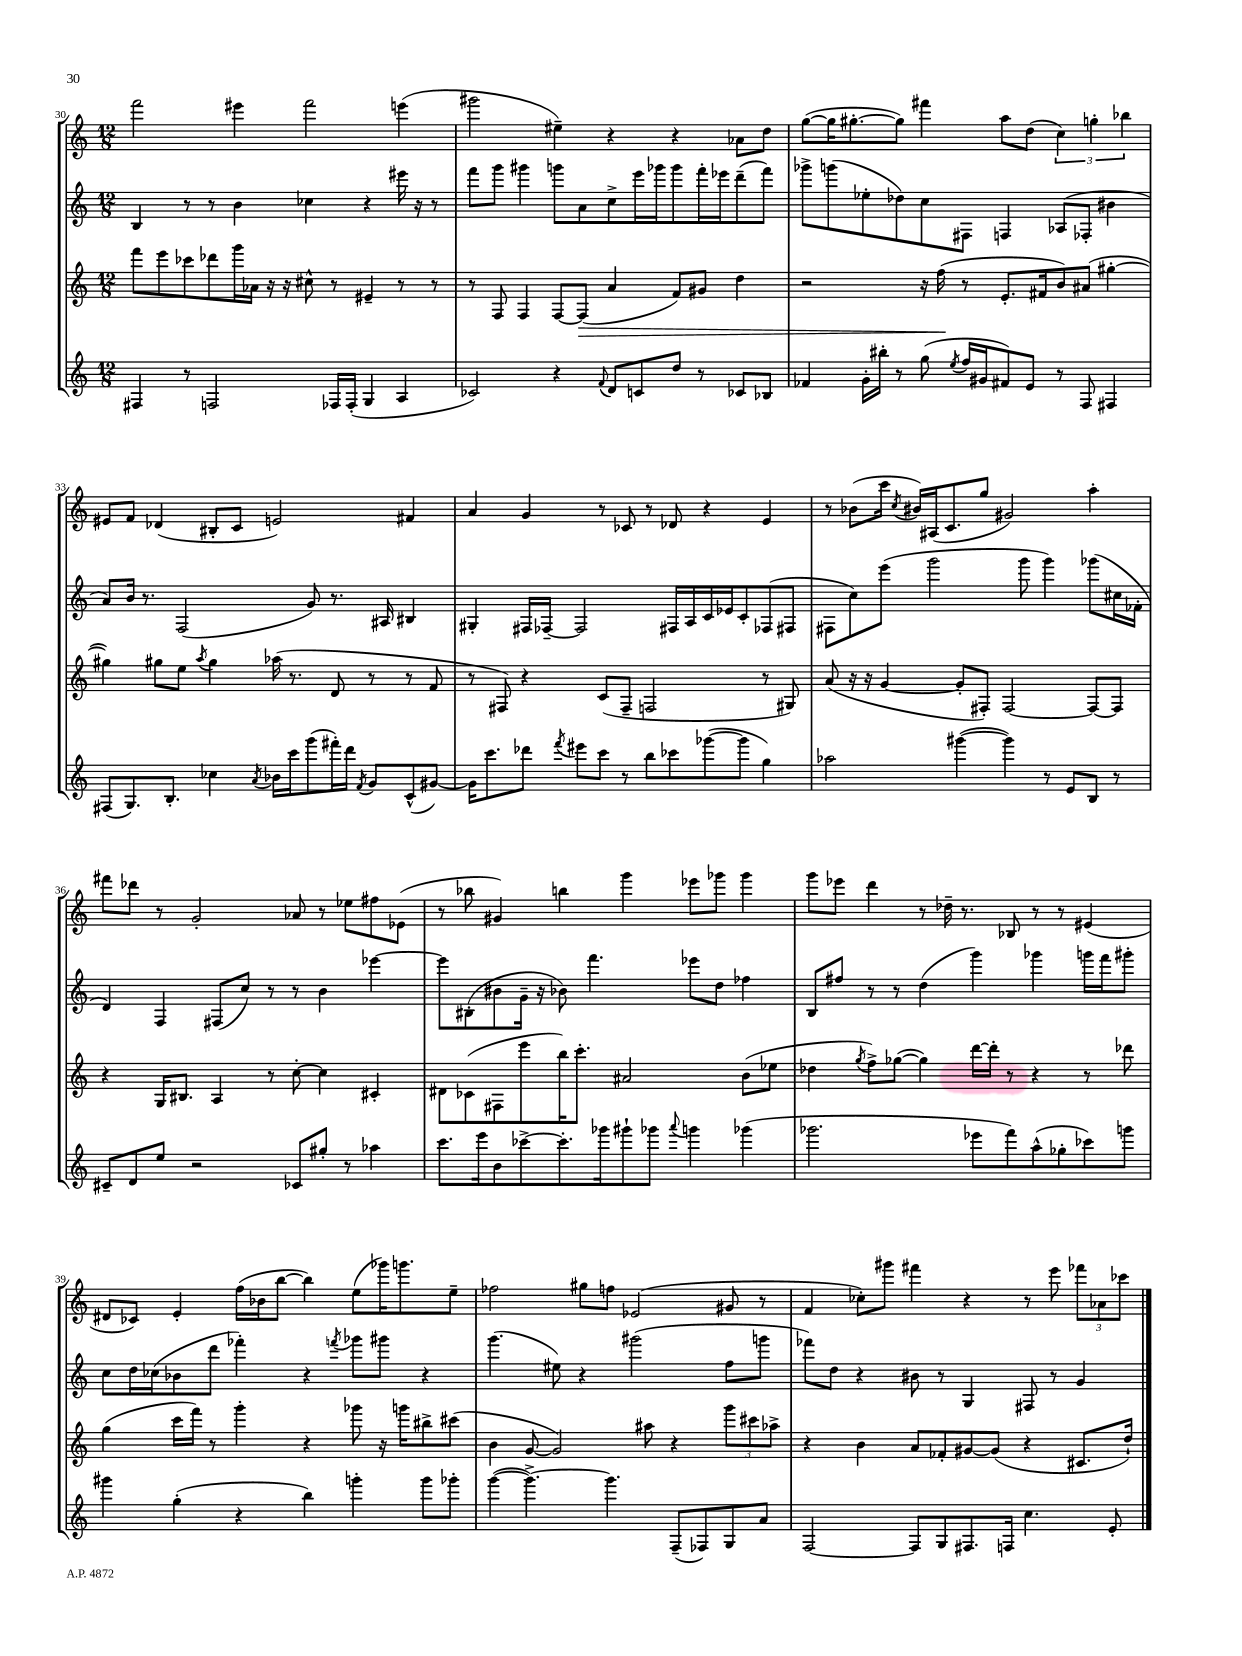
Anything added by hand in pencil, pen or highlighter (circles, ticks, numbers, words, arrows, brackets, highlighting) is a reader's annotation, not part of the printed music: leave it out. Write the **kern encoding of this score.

**kern	**kern	**kern	**kern
*staff4	*staff3	*staff2	*staff1
*clefG2	*clefG2	*clefG2	*clefG2
*k[]	*k[]	*k[]	*k[]
*M12/8	*M12/8	*M12/8	*M12/8
4F#/	8fff\L	4B/	2fff\
.	8eee\	.	.
8r	8ccc-\	8r	.
2F/	8ddd-\	8r	.
.	16ggg\L	4b\	4eee#\
.	16a-\JJ	.	.
.	16r	.	.
.	16r	.	.
.	8cc#^^\	4cc-\	2fff\
16F-/LL	8r	.	.
(16F-'/JJ	.	.	.
4G/	4e#~/	4r	.
4A/	8r	16eee#\	(4eee\
.	.	16r	.
.	8r	8r	.
=	=	=	=
2c-/)	8r	8fff\L	2ggg#\
.	8F/	8ggg\J	.
.	4F/	4ggg#\	.
4r	[8F/L	8ggg\L	4ee#~\)
.	(8F/]J	8a\	.
8qqf/	.	.	.
8d/L	4a/	8cc^\	4r
8c/	.	16eee\L	.
.	.	16ggg-\J	.
8dd/J	8f/L)	8ggg-\	4r
8r	8g#/J	16fff'\L	.
.	.	16eee-\J	.
8c-/L	4dd\	(8ddd~\	8a-\L
8B-/J	.	8fff\J)	8dd\J
=	=	=	=
4f-/	2r	8ggg-^\L	([8gg\L
.	.	(8ggg\	16gg\]K
.	.	.	[8.gg#'\
16g'\LL	.	8ee-'\	.
16bb#'\JJ	.	.	.
8r	.	8dd-\)	8gg#\]J)
(8gg\	16r	8cc\	4fff#\
.	(16ff\	.	.
8qee/	.	.	.
16ff/LL	8r	8F#\J	.
16g#/J	.	.	.
8f#/)	8.e'/L	4F/	8aa\L
8e/J	.	.	(8dd\J
.	16f#/k	.	.
8r	8b/)	(8A-/L	6cc\)
8F/	(8a#/J	8F-'/J	.
.	.	.	6gg'\
4F#/	[4gg#'\	4b#\	.
.	.	.	6bb-\
=	=	=	=
(8F#/L	4gg#\])	8a/L)	8e#/L
8.G/)	.	16b/Jk	8f/J
.	.	8.r	.
.	8gg#\L	.	(4d-/
8.B'/J	.	.	.
.	8ee\J	(2F/	.
.	8qaa/	.	.
4cc-\	4gg#\	.	8B#'/L
.	.	.	8c/J
8qa/	.	.	.
16b-\LL	(16aa-\	.	2e/)
16ccc\J	8.r	.	.
(8ggg\	.	8g/)	.
16fff#'\L)	8d/	8.r	.
16ddd\JJ	.	.	.
8qf/	.	.	.
8g/L	8r	.	.
.	.	16A#/	.
(8c^^/	8r	4B#/	4f#/
[8g#/J)	8f/	.	.
=	=	=	=
16g#\]LK	8r	4G#'/	4a/
8.ccc\	.	.	.
.	8F#/)	.	.
8ddd-\J	4r	16F#/LL	4g/
.	.	[16F-~/JJ	.
8qfff/	.	.	.
8eee#\L	.	2F-/]	.
8ccc\J	(8c/L	.	8r
8r	8F#~/J	.	8c-/
8bb\L	2F/	.	8r
8ccc-\	.	16F#/LL	8d-/
.	.	16A/	.
([8ggg-\	.	16c/	4r
.	.	16e-/J	.
8ggg-\]J	.	8c'/	.
4gg\)	8r	(8F-/	4e/
.	8G#/)	8F#/J	.
=	=	=	=
2aa-\	(8a/	8F#\L	8r
.	16r	8cc\)	(8b-\L
.	16r	.	.
.	[4g/	(8eee\J	16ccc\Jk
.	.	.	8qcc/
.	.	.	16b#/LL)
.	.	2ggg\	(16A#/J
.	.	.	8.c/
([4ggg#\	8g'/]L	.	.
.	8F#'/J)	.	8gg/J
4ggg#\])	[2F#/	.	2g#/)
.	.	8ggg\	.
8r	.	4ggg\)	.
8e/L	.	.	.
8B/J	8F#/_L	(8ggg-\L	4aa'\
8r	8F#/]J	16cc#\L	.
.	.	16f-'\JJ	.
=	=	=	=
8c#~/L	4r	4d/)	8fff#\L
8d/	.	.	8ddd-\J
8ee/J	16G/LK	4F/	8r
.	8.B#/J	.	.
2r	.	.	2g'/
.	4A/	(8F#/L	.
.	.	8cc/J)	.
.	8r	8r	.
8c-/L	[8cc'\	8r	8a-/
8gg#'/J	4cc\]	4b\	8r
8r	.	.	8ee-\L
4aa-\	4c#'/	[4eee-\	8ff#\
.	.	.	(8e-\J
=	=	=	=
8.ccc\L	8d#\L	8eee-\]L	8r
.	(8c-\	(8B#'\	8bb-\
16eee\k	.	.	.
8b\	8F#\	8b#\	4g#/)
[8ccc-^\	8eee\	16g~\Jk	.
.	.	16r	.
8.ccc-'\]	16bb\K)	8b-\)	4bb\
.	8.ccc'\J	.	.
.	.	4.fff\	.
16ggg-\k	.	.	.
8ggg#`\	2a#/	.	4ggg\
8ggg-\J	.	.	.
8qqaaa/	.	.	.
4ggg\	.	8eee-\L	8eee-\L
.	.	8dd\J	8ggg-\J
(4ggg-\	(8b\L	4ff-\	4ggg-\
.	8ee-\J	.	.
=	=	=	=
2.ggg-\	4dd-\	8B/L	8ggg\L
.	.	8ff#/J	8eee-\J
.	8qgg/	.	.
.	8ff^\L)	8r	4ddd\
.	([8gg-\J	8r	.
.	4gg-\])	(4dd\	8r
.	.	.	16dd-~\
.	.	.	8.r
8eee-\L	[16ddd\LL	4ggg\)	.
.	16ddd'\]JJ	.	.
8fff\)	8r	.	8B-/
(8aa^^\	4r	4ggg-\	8r
8gg-'\	.	.	8r
8ccc-\)	8r	16ggg\LL	(4e#/
.	.	16fff\J	.
8ggg\J	8ddd-\	8ggg#'\J	.
=	=	=	=
4ggg#\	(4gg\	8cc\L	8d#/L
.	.	16dd\L	8c-/J)
.	.	(16cc-\J	.
(4gg'\	16ccc\LL	8b-\	4e'/
.	16fff\JJ)	.	.
.	8r	8ddd\J	.
4r	4ggg'\	4fff-'\)	(16ff\LL
.	.	.	16b-\J
.	.	.	[8bb\J
4bb\)	4r	4r	4bb\])
.	.	8qfff/	.
4ggg'\	8ggg-\	8ggg-\L	(8ee\L
.	16r	8ggg#\J	16ggg-\K)
.	16ggg\LK	.	8.ggg\
8ggg\L	8bb#^\	4r	.
8ggg-'\J	(8ccc#\J	.	8ee~\J
=	=	=	=
([4ggg\	4b\	(4.ggg\	2ff-\
4.ggg^\_)	[8g/	.	.
.	2g/])	8ee#\)	.
.	.	4r	8gg#\L
4.ggg\]	.	.	8ff\J
.	.	(2ggg#\	(2e-/
.	8aa#\	.	.
(8F~/L	4r	.	.
8F-/)	.	.	.
8G/	12ggg\L	8ff\L	8g#/
.	12ccc#\	.	.
8a/J	.	8ggg\J	8r
.	12aa-^\J	.	.
=	=	=	=
[2F/	4r	8fff-\L)	4f/
.	.	8dd\J	.
.	4b\	4r	8cc-'\L)
.	.	.	8ggg#\J
8F/]L	8a/L	8b#\	4fff#\
8G/	8f-'/	8r	.
8.F#/	[8g#/	4G/	4r
.	(8g#/]J	.	.
16F/Jk	.	.	.
4.cc\	4r	8F#/	8r
.	.	8r	8eee\
.	8.c#/L	4g/	12fff-\L
.	.	.	12a-\
8e'/	.	.	.
.	.	.	12ccc-\J
.	16dd`/Jk)	.	.
==	==	==	==
*-	*-	*-	*-
